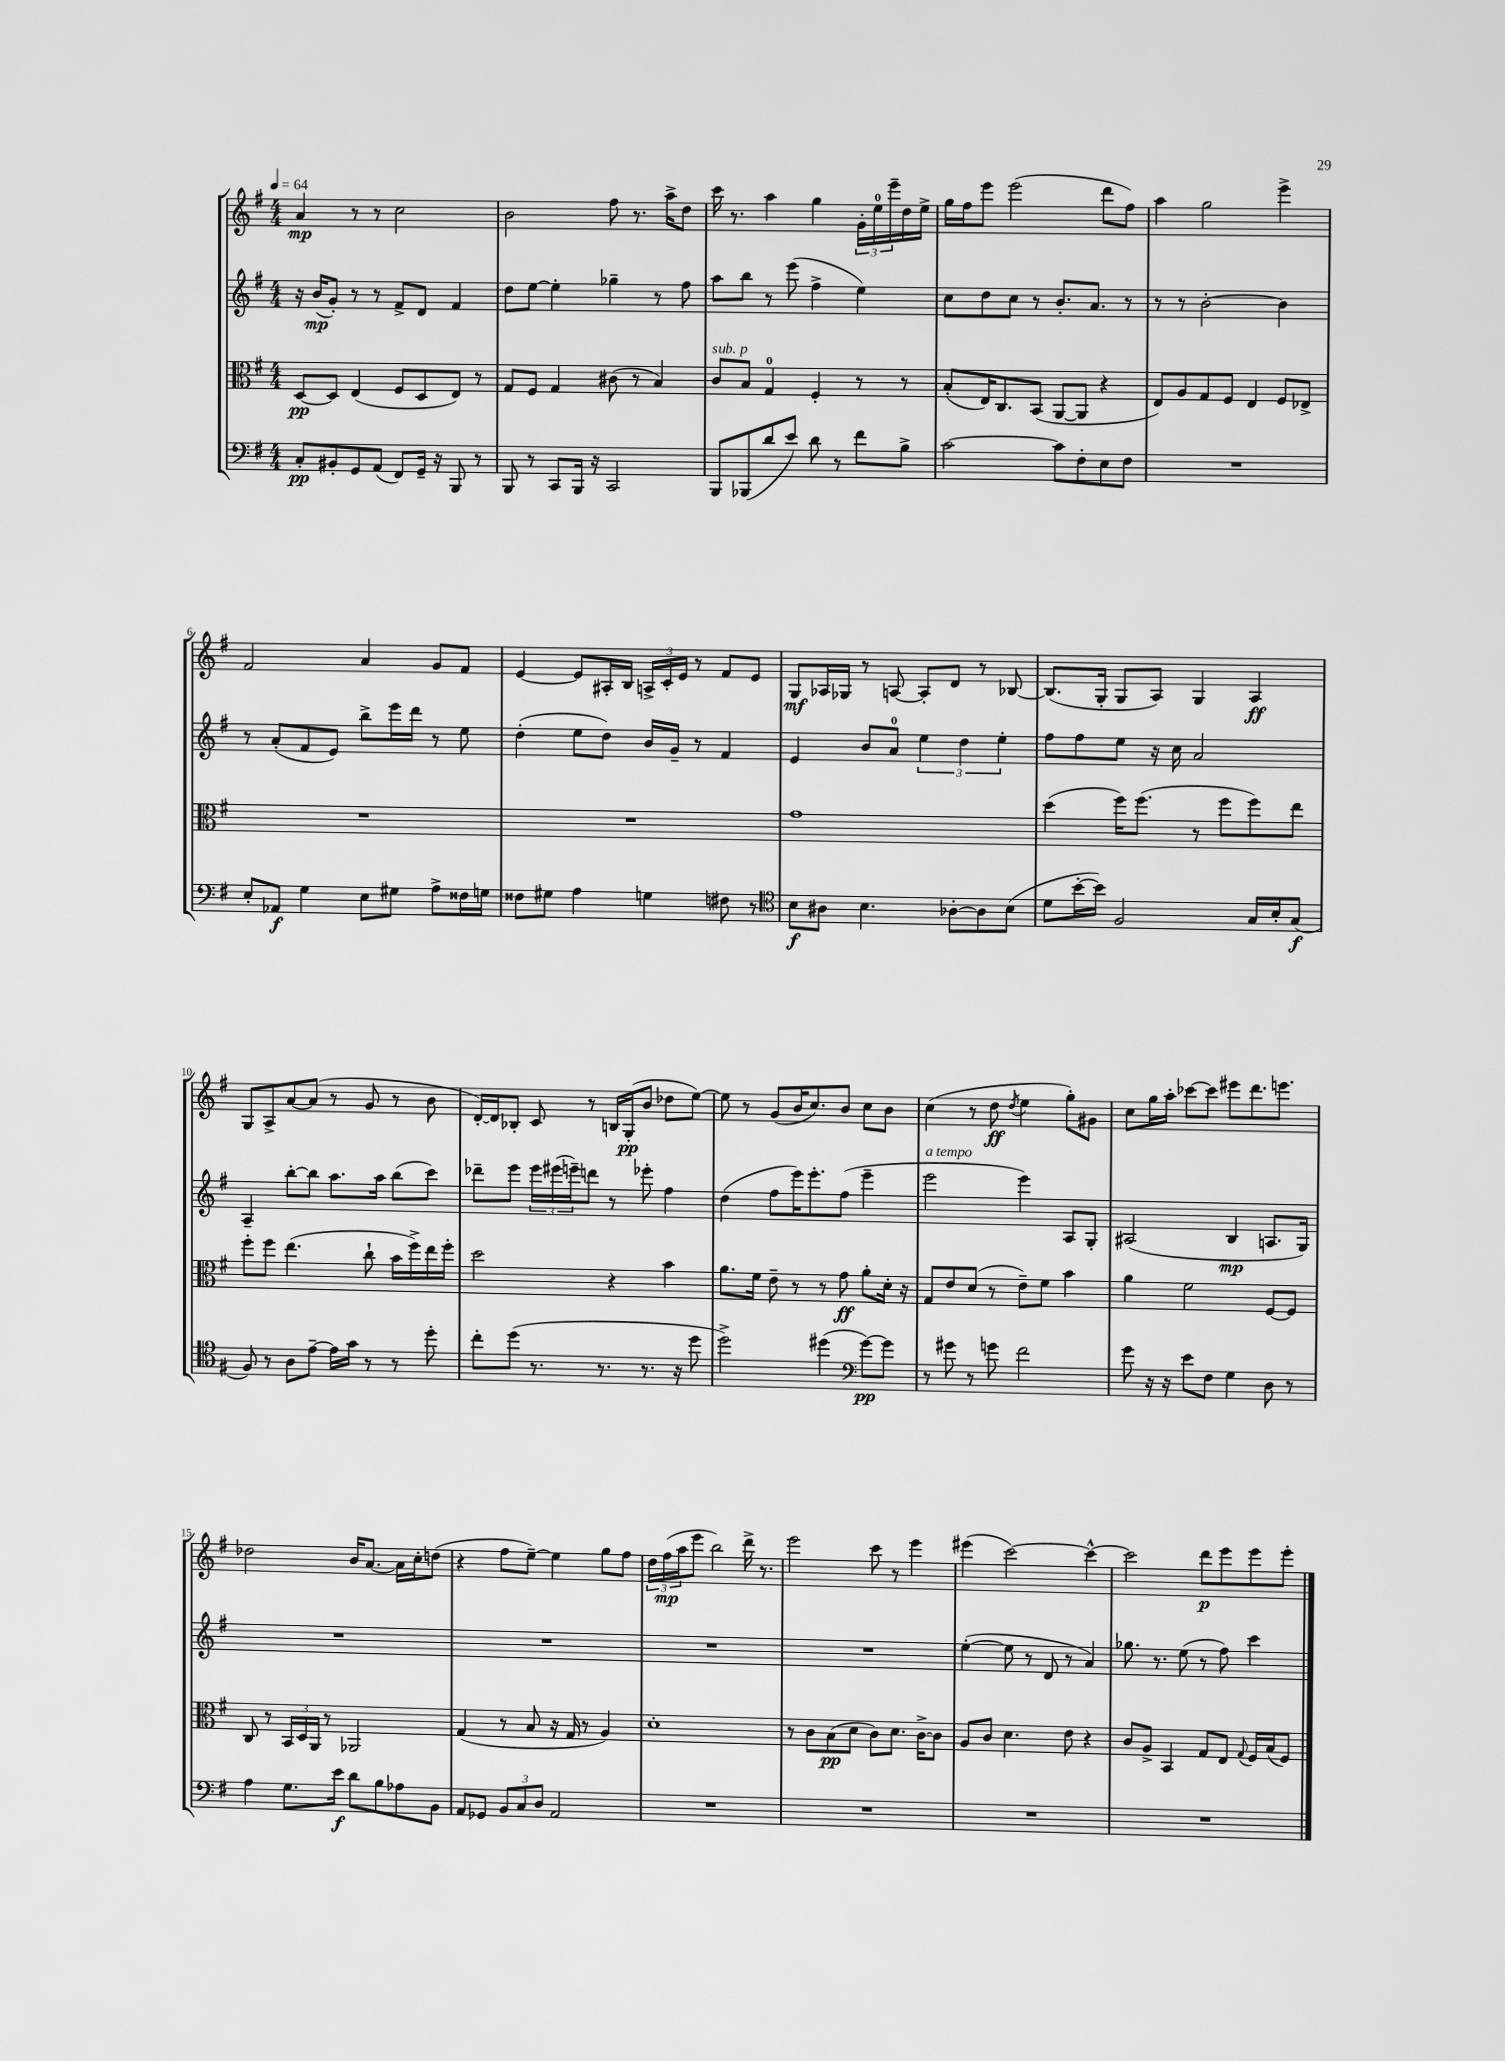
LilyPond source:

<<
\new StaffGroup <<
\new Staff = "s0" {
    \clef treble \key g \major \numericTimeSignature \time 4/4 \tempo 4 = 64
    a'4\mp r8 r8 c''2 |
    b'2 fis''8 r8. a''16-> d''8 |
    c'''16 r8. a''4 g''4 \tuplet 3/2 { g'16-. e''16-0 e'''16-- } d''16 e''16-> |
    g''16 fis''16 e'''8 e'''2( d'''8 fis''8) |
    a''4 g''2 e'''4-> |
    fis'2 a'4 g'8 fis'8 |
    e'4~ e'8 ais16-. b16 \tuplet 3/2 { a16-> c'16-. e'16 } r8 fis'8 e'8 |
    g8\mf aes16 ges16 r8 a8~ a8-. d'8 r8 bes8~ |
    bes8.( g16-. g8 a8) g4 a4\ff |
    g8 a8-> a'8~ a'8( r8 g'8 r8 b'8 |
    d'16~-.) d'16 bes8-. c'8 r8 b16 g16-.\pp( b'8 des''8 e''8~) |
    e''8 r8 g'8( b'16 c''8.) b'8 c''8 b'8 |
    c''4( r8 d''8\ff \acciaccatura { d''8 } e''4 g''8-.) gis'8 |
    c''8 g''16 a''16-. ces'''8~ ces'''8 eis'''8 d'''8. e'''8. |
    des''2 b'16 a'8.~ a'16 c''16-. d''8( |
    r4 fis''8 e''8~--) e''4 g''8 fis''8 |
    \tuplet 3/2 { d''16 fis''16\mp( a''16 } e'''8 b''2) d'''16-> r8. |
    e'''2 c'''8 r8 e'''4 |
    eis'''4( c'''2~) c'''4~-^ |
    c'''2 d'''8\p e'''8 e'''8 e'''8-. \bar "|." |
}
\new Staff = "s1" {
    \clef treble \key g \major \numericTimeSignature \time 4/4
    r16 b'16\mp( g'8-.) r8 r8 fis'8-> d'8 fis'4 |
    d''8 e''8~ e''4-. ges''4-- r8 fis''8 |
    a''8 b''8 r8 e'''8( fis''4-> e''4) |
    c''8 d''8 c''8 r8 b'8.-. a'8. r8 |
    r8 r8 b'2~-. b'4 |
    r8 a'8-.( fis'8 e'8) b''8-> e'''16 d'''16 r8 e''8 |
    d''4-.( e''8 d''8) b'16 g'16-- r8 fis'4 |
    e'4 b'8 a'8-0 \tuplet 3/2 { e''4 d''4 e''4-. } |
    fis''8 fis''8 e''8 r16 c''16 a'2 |
    a4-- b''8~-. b''8 a''8. a''16 b''8( c'''8) |
    des'''8-- e'''8 \tuplet 3/2 { e'''16 eis'''16( e'''16--) } d'''8 r8 ees'''8-. fis''4 |
    d''4( fis''8 e'''16) e'''8.-. fis''8( e'''4-- |
    e'''2^\markup { \italic "a tempo" } e'''4) a8 g8-. |
    ais2( b4\mp a8. g16) |
    R1 |
    R1 |
    R1 |
    R1 |
    e''4~-.( e''8 r8 d'8 r8 a'4) |
    ges''8. r8. e''8( r8 fis''8) c'''4 \bar "|." |
}
\new Staff = "s2" {
    \clef alto \key g \major \numericTimeSignature \time 4/4
    d8~\pp d8 e4( fis8 d8 e8) r8 |
    g8 fis8 g4 cis'8( r8 b4) |
    c'8^\markup { \italic "sub. p" } b8 g4-0 fis4-. r8 r8 |
    b8-.( e16) c8. b,8( a,8~ a,8 r4 |
    e8) a8 g8 fis8 e4 fis8 ees8-> |
    R1 |
    R1 |
    g'1 |
    d''4( fis''16) fis''8.( r8 fis''8 fis''8) e''8 |
    fis''8-. fis''8 e''4.( c''8-! b'16 fis''16->) e''16 fis''16-. |
    d''2 r4 b'4 |
    a'8. fis'16 e'8-- r8 r8 g'8\ff a'8-. d'16-. r16 |
    g8 e'8 d'8( r8 e'8--) fis'8 b'4 |
    a'4 fis'2 fis8~ fis8 |
    c8 r8 \tuplet 3/2 { b,16 d16 a,16 } r8 aes,2 |
    g4( r8 b8 r16 g16 r8 a4) |
    d'1-. |
    r8 c'8 b8\pp( d'8 c'8) d'8. c'16~-> c'8 |
    a8 c'8 d'4. e'8 r4 |
    c'8 a8-> b,4 g8 e8 \appoggiatura { g8 } fis16 b16( fis8) \bar "|." |
}
\new Staff = "s3" {
    \clef bass \key g \major \numericTimeSignature \time 4/4
    c8-.\pp bis,8-. g,8 a,8( fis,8) g,16-- r16 b,,8 r8 |
    b,,8 r8 c,8 b,,16 r16 c,2 |
    b,,8 bes,,8( d'8 e'8) d'8 r8 fis'8 b8-> |
    c'2~ c'8 fis8-. e8 fis8 |
    R1 |
    e8-. aes,8\f g4 e8 gis8 a8-> fisis16 g16 |
    fisis8 gis8 a4 g4 fis8 r8 |
    \clef tenor b8\f ais8 b4. aes8~-. aes8 b8( |
    d'8 b'16~-. b'16) fis2 g16 b16-. g8\f( |
    fis8) r8 a8 e'8~-- e'16 g'16 r8 r8 d''8-. |
    c''8-. d''8( r8. r8. r8. r16 d''8 |
    d''2->) dis''4( \clef bass g'8~\pp) g'8 |
    r8 gis'8 r8 g'8 fis'2 |
    g'8 r16 r16 e'8 fis8 g4 d8 r8 |
    a4 g8. e'16\f d'8 b8 aes8 b,8 |
    a,8 ges,8 \tuplet 3/2 { b,8 c8 d8 } a,2 |
    R1 |
    R1 |
    R1 |
    R1 \bar "|." |
}
>>
>>
